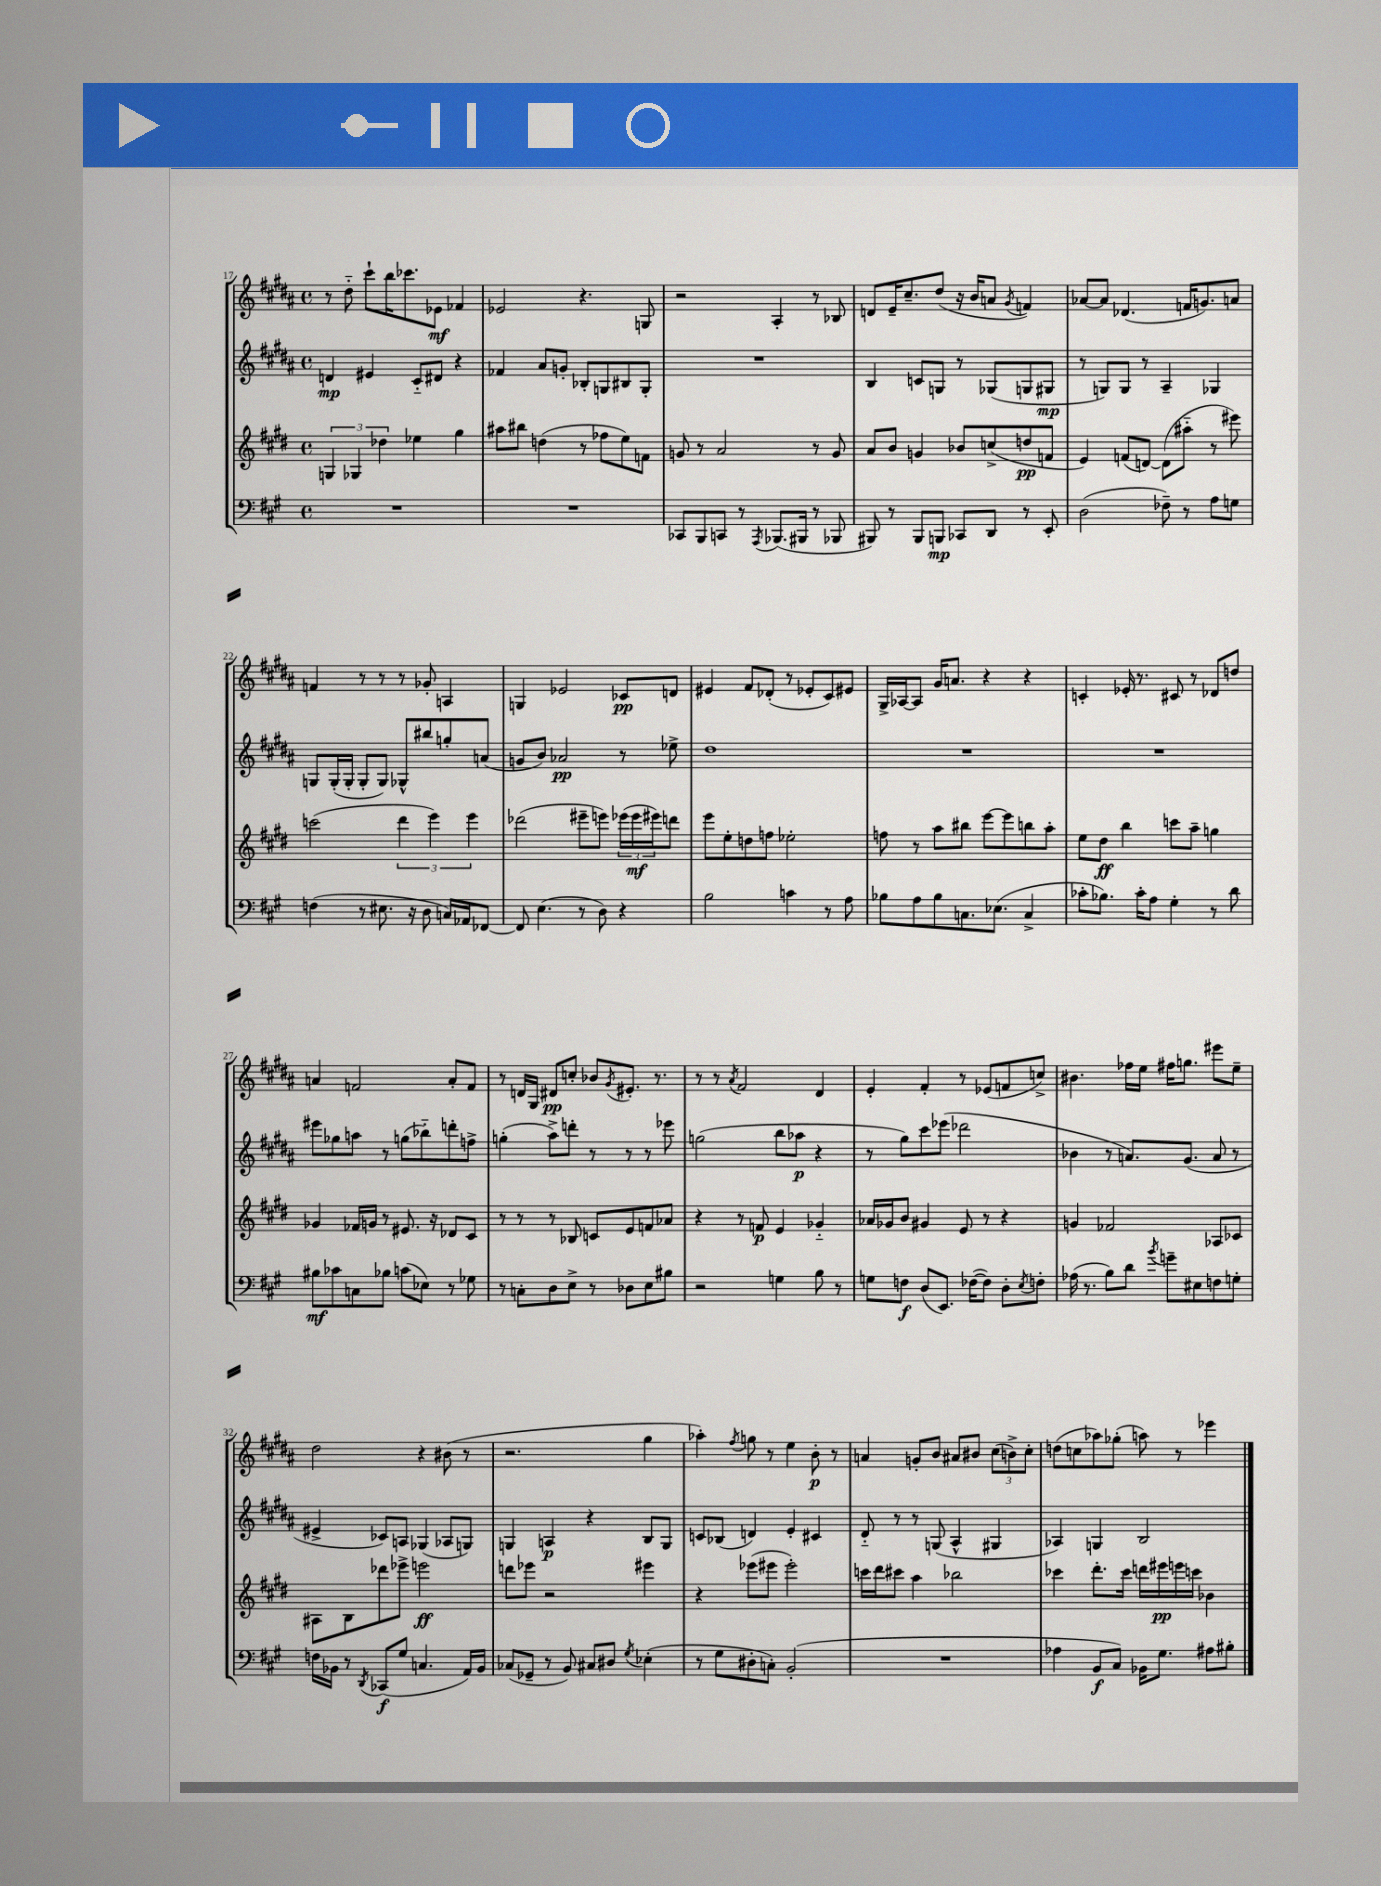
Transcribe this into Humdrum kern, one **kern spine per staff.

**kern	**kern	**kern	**kern
*staff4	*staff3	*staff2	*staff1
*clefF4	*clefG2	*clefG2	*clefG2
*k[f#c#g#]	*k[f#c#g#d#]	*k[f#c#g#d#a#]	*k[f#c#g#d#a#]
*M4/4	*M4/4	*M4/4	*M4/4
*met(c)	*met(c)	*met(c)	*met(c)
1r	6G	4d	8r
.	.	.	8dd#'~
.	6G-	.	.
.	.	4e#	8ccc#`
.	6dd-	.	.
.	.	.	16bb
.	.	.	8.ccc-
.	4ee-	8c#'~	.
.	.	8d#	8e-
.	4gg#	4r	4f-
=	=	=	=
1r	8aa#	4f-	2e-
.	8bb#	.	.
.	(4dd	8a#	.
.	.	8g'	.
.	8r	8B-'	4.r
.	8ff-	8G	.
.	8ee)	8B#	.
.	8f	8G'	8G
=	=	=	=
8CC-	8g	1r	2r
8BBB	8r	.	.
8CC	2a	.	.
8r	.	.	.
8qAAA	.	.	.
(8.BBB-	.	.	4A#'
16BBB#	.	.	.
8r	8r	.	8r
8BBB-	8g	.	8B-
=	=	=	=
8BBB#)	8a	4B	8d
8r	8b	.	16e~
.	.	.	8.cc#~
8BBB#	4g	8c	.
8BBB	.	8G	(8dd#
8CC-	8b-	8r	16r
.	.	.	16b
8DD	(8cc^	(8G-	8a
.	.	.	8qg#
8r	8dd	8G	4f)
8EE'	8f	8G#	.
=	=	=	=
(2D	4e)	8r	[8a-
.	.	8G)	8a-]
.	(8f	8G	(4.d-
.	[8d)	8r	.
8F-~)	(8d]	4A#~	.
8r	8aa#'~	.	16f
.	.	.	8.g)
8A	8r	4G-	.
8G	8eee#)	.	8a
=	=	=	=
(4F	(2ccc	8G	4f
.	.	(16G'	.
.	.	16G'	.
8r	.	8G'	8r
8.E#	.	8G)	8r
.	6ddd#	8G-^^	8r
16r	.	.	.
8D	.	8bb#	8g-'
.	6eee)	.	.
16C)	.	8gg'	4A
16AA-	.	.	.
.	6eee	.	.
[8FF-	.	(8a	.
=	=	=	=
8FF-]	(2ddd-	8g	4G
(4.E	.	8b)	.
.	.	2a-	2e-
8r	8eee#~	.	.
8D)	8eee)	.	.
4r	(24eee-	8r	8c-
.	24eee-	.	.
.	24eee#)	.	.
.	8ddd	8ee-^	8d
=	=	=	=
2B	8eee	1dd#	4e#
.	8ee'	.	.
.	8dd	.	8f#
.	8ff	.	(8d-'
4c	2ee-'	.	8r
.	.	.	8e-'
8r	.	.	8c#)
8A	.	.	8e#
=	=	=	=
8B-	8ff	1r	16G#^
.	.	.	[16A-
8A	8r	.	8A-]
8B-	8aa	.	16g#
.	.	.	8.a
8.C	8bb#	.	.
.	[8eee	.	4r
(8.E-	.	.	.
.	8eee]	.	.
4C^	8bb	.	4r
.	8aa'	.	.
=	=	=	=
8c-'	8ee	1r	4c'
8.B-)	8dd#	.	.
.	4bb	.	16e-'
16c-'	.	.	8.r
8A	.	.	.
4G#'	8ccc	.	8c#
.	8aa~	.	8r
8r	4gg	.	8d-
8d	.	.	8dd
=	=	=	=
8B#	4g-	8eee#	4a
8c-	.	8gg-	.
8C	16f-	8aa	2f
.	16g	.	.
8B-	8r	8r	.
(8c	8.e#	(8gg	.
8E-)	.	8bb-'~)	.
.	16r	.	.
8r	8d-	8ddd'	8a'
8G-	8c#	8ff^	8f
=	=	=	=
8r	8r	(4gg'	8r
8C'	8r	.	16d
.	.	.	16G#
8D	8r	8aa#^)	8d#
8E^	8B-	8ddd'	8cc'
8r	8c	8r	8b-
.	.	.	8qg#
8D-	8e	8r	8.e#'
8E	8f	8r	.
.	.	.	8.r
8B#	8a-	8eee-	.
=	=	=	=
2r	4r	(2gg	8r
.	.	.	8r
.	.	.	8qa#
.	8r	.	2f#
.	8f	.	.
4G	4e	8bb	.
.	.	8aa-	.
8B	4g-'~	4r	4d#
8r	.	.	.
=	=	=	=
8G	16a-	8r	4e'
.	16g-	.	.
8F	8b	8gg#)	.
(8D	4g#	8ccc#	4f#'
8.EE)	.	(8eee-	.
.	8e	2ddd-	8r
([16F-	.	.	.
8F-])	8r	.	(8e-
8D'	4r	.	8f
8qE	.	.	.
8F'	.	.	8cc^)
=	=	=	=
(16A-	4g	4b-	4.b#
8.r	.	.	.
8B)	2f-	8r	.
8d	.	8.a)	16ff-
.	.	.	16ee
8qb	.	.	.
8g~	.	.	16ff#
.	.	(8.g#	8.gg
8E#	.	.	.
8F	8A-	8a	8eee#
8G'	8c-	8r	8ee~
=	=	=	=
16F	8A#	4e#^	2dd#
16BB-	.	.	.
8r	8B	.	.
8qDD	.	.	.
(8CC-	8ddd-	8c-)	.
8G#	8eee-^	8A	.
4.C	2eee	(4G-	4r
.	.	8A-	(8b#
16AA)	.	8G)	8r
16BB-	.	.	.
=	=	=	=
(8C-	8ddd	4G	2.r
8GG-~	8eee-	.	.
8r	2r	4A	.
8BB)	.	.	.
8C#	.	4r	.
8D#	.	.	.
8qG#	.	.	.
(4E-'	4eee#	8B	4gg#
.	.	8G	.
=	=	=	=
8r	4r	8c	4aa-')
8G#	.	(8B-	.
.	.	.	8qff#
8D#'	(8eee-	4d)	8gg
8C')	8eee#	.	8r
(2BB'	2eee#')	4e'	4ee
.	.	4c#	8b'
.	.	.	8r
=	=	=	=
1r	16ccc	8d#'~	4a
.	16ddd#	.	.
.	8ccc#	8r	.
.	4aa	8r	8g'
.	.	(8G	8b
.	2bb-	4A#^^	8a#
.	.	.	8b#
.	.	4G#	(12cc#
.	.	.	12b^)
.	.	.	12cc#'
=	=	=	=
4A-	4ccc-	4A-)	(8dd
.	.	.	8cc
8BB	8.ddd#'	4G	8aa-)
8C#)	.	.	(8gg-'
.	16ccc-	.	.
16BB-	16ddd	2B	8aa)
8.G#	16eee#	.	.
.	16eee	.	8r
.	16ccc	.	.
8A#	4b-	.	4eee-
8B#'	.	.	.
==	==	==	==
*-	*-	*-	*-
